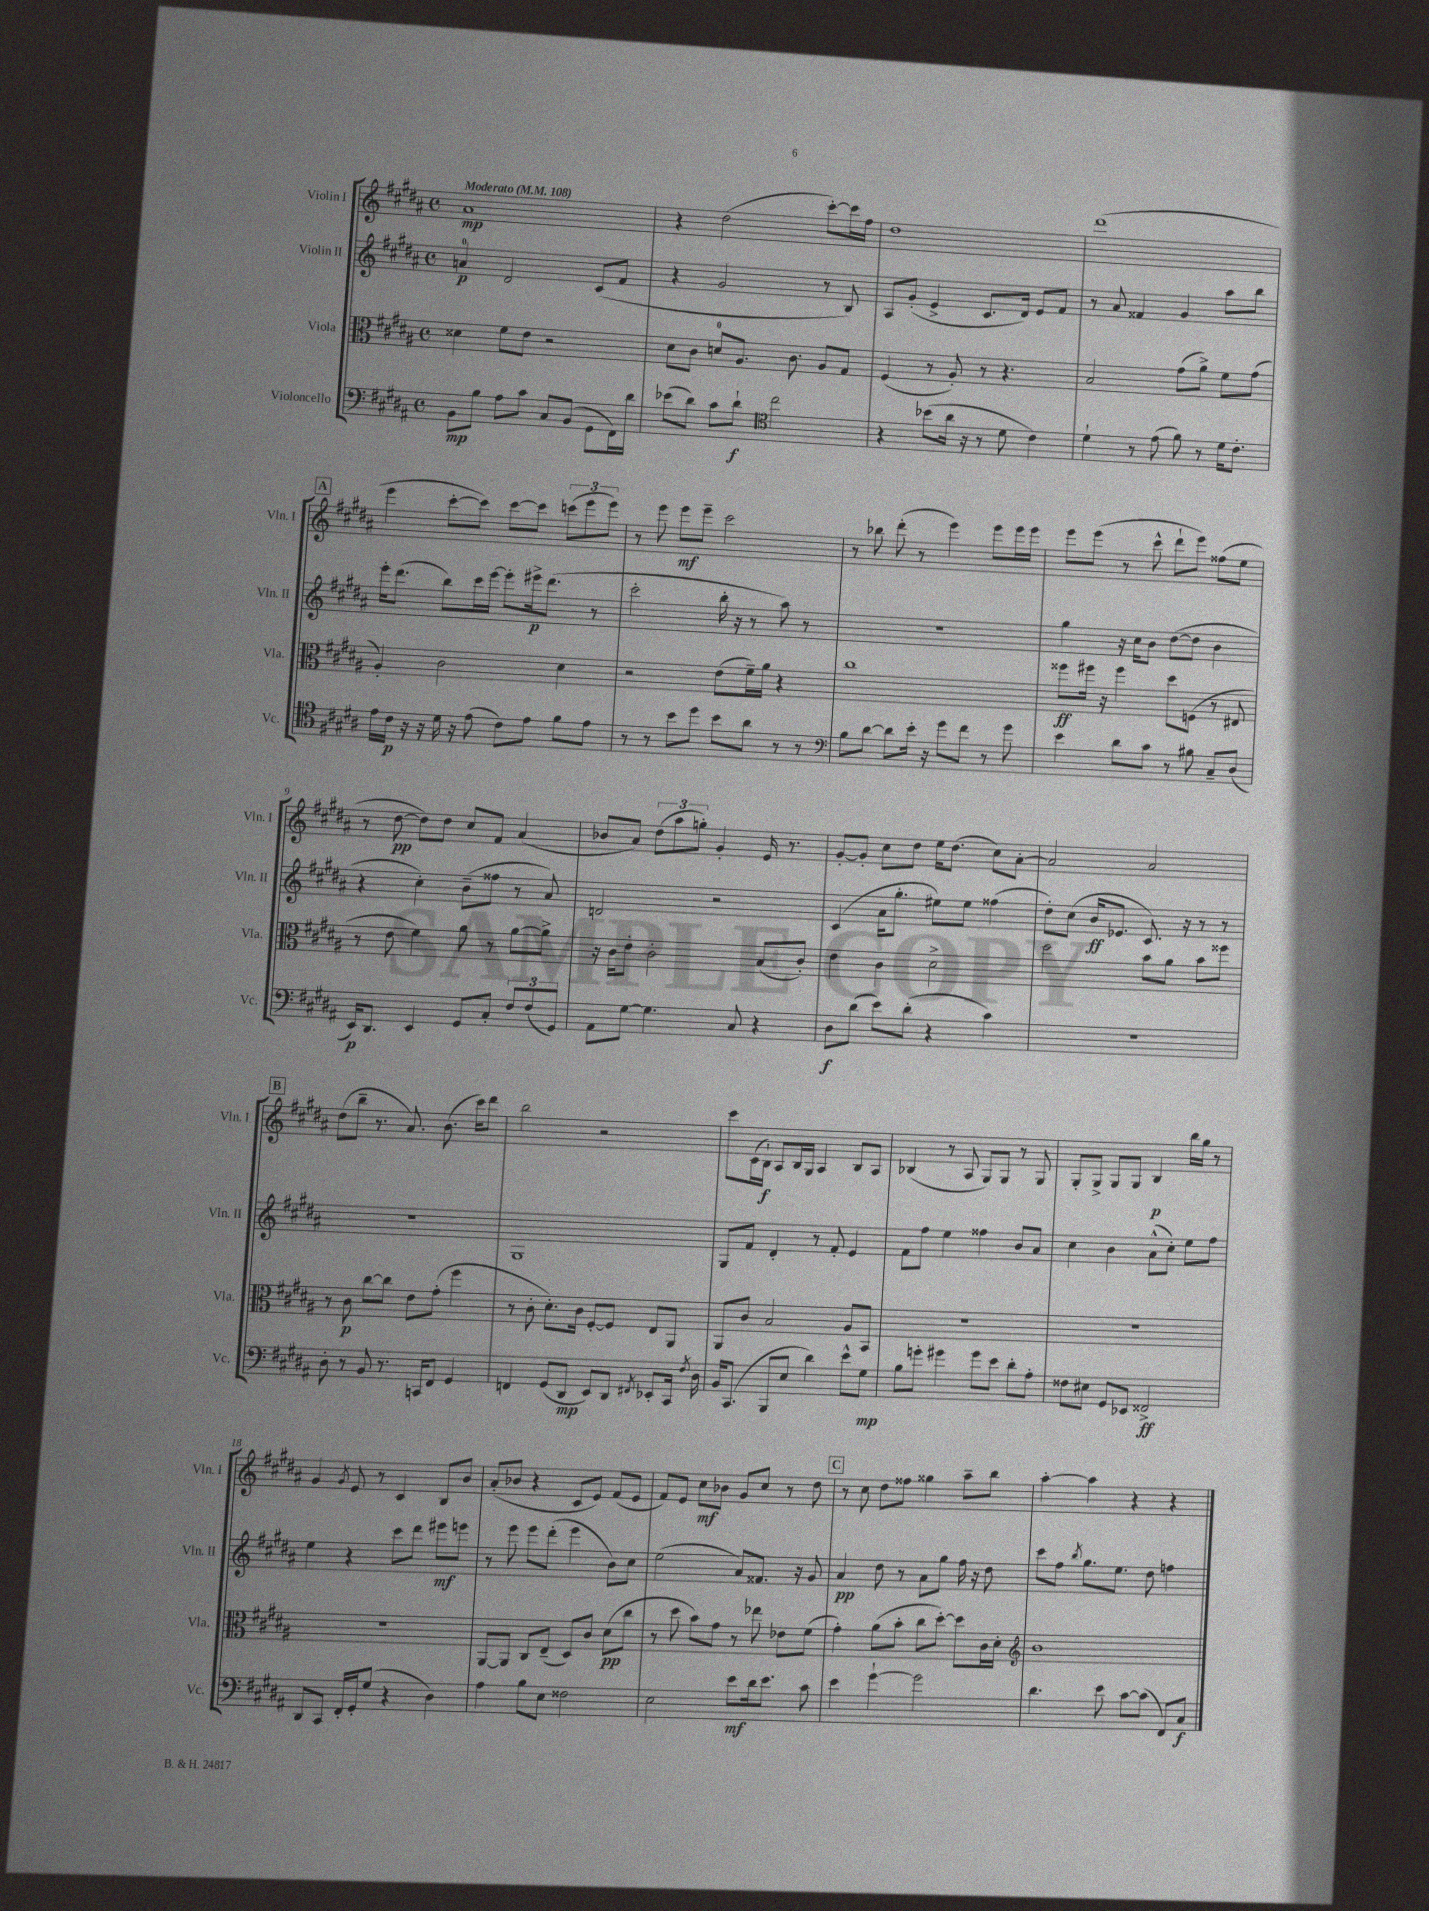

**kern	**dynam	**kern	**dynam	**kern	**dynam	**kern	**dynam
*part4	*part4	*part3	*part3	*part2	*part2	*part1	*part1
*staff4	*staff4	*staff3	*staff3	*staff2	*staff2	*staff1	*staff1
*I"Violoncello	*	*I"Viola	*	*I"Violin II	*	*I"Violin I	*
*I'Vc.	*	*I'Vla.	*	*I'Vln. II	*	*I'Vln. I	*
*clefF4	*	*clefC3	*	*clefG2	*	*clefG2	*
*k[f#c#g#d#a#]	*	*k[f#c#g#d#a#]	*	*k[f#c#g#d#a#]	*	*k[f#c#g#d#a#]	*
*M4/4	*	*M4/4	*	*M4/4	*	*M4/4	*
*met(c)	*	*met(c)	*	*met(c)	*	*met(c)	*
*MM108	*	*MM108	*	*MM108	*	*MM108	*
=1	=1	=1	=1	=1	=1	=1	=1
!	!	!	!	!	!	!LO:TX:a:B:t=Moderato	!
8BB\L	mp	4d##X\	.	4an/	p	1a#	mp
8B\J	.	.	.	.	.	.	.
8A#\L	.	8f#\L	.	2d#/	.	.	.
8c#\J	.	8e\J	.	.	.	.	.
8C#/L	.	2r	.	.	.	.	.
(8BB/J	.	.	.	.	.	.	.
8GG#\L	.	.	.	(8c#/L	.	.	.
16FF#\L)	.	.	.	8f#/J	.	.	.
16d#\JJ	.	.	.	.	.	.	.
=2	=2	=2	=2	=2	=2	=2	=2
(8e-X\L	.	8d#\L	.	4r	.	4r	.
8d#\J)	.	8c#\J	.	.	.	.	.
8c#\L	.	8dn/L	.	2g#/	.	(2dd#\	.
8d#`\J	f	8.A#/J	.	.	.	.	.
*clefC4	*	*	*	*	*	*	*
2cc#\	.	.	.	.	.	.	.
.	.	8.c#\	.	.	.	.	.
.	.	8A#/L	.	8r	.	[8ccc#'\L)	.
.	.	8G#/J	.	8B/)	.	16ccc#\L]	.
.	.	.	.	.	.	16ff#\JJ	.
=3	=3	=3	=3	=3	=3	=3	=3
4r	.	(4F#/	.	8A#/L	.	1dd#	.
.	.	.	.	(8g#'/J	.	.	.
(8b-X\L	.	8r	.	4e^/	.	.	.
16a#\Jk	.	8A#'/)	.	.	.	.	.
16r	.	.	.	.	.	.	.
8r	.	8r	.	8.c#/L	.	.	.
8d#\	.	4.r	.	.	.	.	.
.	.	.	.	16d#/Jk)	.	.	.
4c#\)	.	.	.	8e/L	.	.	.
.	.	.	.	8f#/J	.	.	.
=4	=4	=4	=4	=4	=4	=4	=4
4d#`\	.	2B/	.	8r	.	(1ddd#	.
.	.	.	.	8a#/	.	.	.
8r	.	.	.	4f##X/	.	.	.
(8e\	.	.	.	.	.	.	.
8f#\)	.	(8g#\L	.	4g#/	.	.	.
8r	.	8a#^\J)	.	.	.	.	.
16d#\KL	.	8f#\L	.	8aa#\L	.	.	.
8.c#'\J	.	.	.	.	.	.	.
.	.	(8g#\J	.	8bb\J	.	.	.
!!LO:LB:g=z
!!LO:REH:place=s1:t=A
=5	=5	=5	=5	=5	=5	=5	=5
16e\LL	.	4A#'/)	.	16eee'\KL	.	4eee\	.
16c#\JJ	p	.	.	(8.ddd#\J	.	.	.
16r	.	.	.	.	.	.	.
16r	.	.	.	.	.	.	.
16d#\	.	2c#\	.	8bb\L)	.	[8ccc#'\L	.
16r	.	.	.	.	.	.	.
(8e\	.	.	.	16ccc#\L	.	8ccc#\J])	.
.	.	.	.	[16eee\JJ	.	.	.
8c#\L)	.	.	.	8eee'\L]	.	[8ccc#\L	.
8e\J	.	.	.	16eee#X^\k	p	8ccc#\J]	.
.	.	.	.	(8.ddd#\J	.	.	.
8f#\L	.	4d#\	.	.	.	(12cccn\L	.
.	.	.	.	.	.	12eee\	.
8e\J	.	.	.	8r	.	.	.
.	.	.	.	.	.	12eee\J)	.
=6	=6	=6	=6	=6	=6	=6	=6
8r	.	2r	.	2ccc#'\	.	8r	.
8r	.	.	.	.	.	8eee\	.
8b\L	.	.	.	.	.	8eee\L	mf
8dd#\J	.	.	.	.	.	8eee~\J	.
8b\L	.	(8e\L	.	16bb'\	.	2ccc#\	.
.	.	.	.	16r	.	.	.
8a#\J	.	16f#~\L)	.	8r	.	.	.
.	.	16a#\JJ	.	.	.	.	.
8r	.	4r	.	8aa#\)	.	.	.
8r	.	.	.	8r	.	.	.
=7	=7	=7	=7	=7	=7	=7	=7
*clefF4	*	*	*	*	*	*	*
8B\L	.	1cc#	.	1r	.	8r	.
[8d#\J	.	.	.	.	.	8bb-X\	.
8d#\L]	.	.	.	.	.	(8ddd#'\	.
16e'\Jk	.	.	.	.	.	8r	.
16r	.	.	.	.	.	.	.
8g#\L	.	.	.	.	.	4eee\)	.
8f#\J	.	.	.	.	.	.	.
8r	.	.	.	.	.	8eee\L	.
8g#\	.	.	.	.	.	16eee\L	.
.	.	.	.	.	.	16eee\JJ	.
=8	=8	=8	=8	=8	=8	=8	=8
4e\	.	8ff##X\L	ff	4gg#\	.	8eee\L	.
.	.	16ff#X\Jk	.	.	.	(8eee\J	.
.	.	16r	.	.	.	.	.
8d#\L	.	4ff#\	.	16r	.	8r	.
.	.	.	.	16cc#\KL	.	.	.
8c#\J	.	.	.	8b\J	.	8ccc#^^\	.
8r	.	8dd#\L	.	([8dd#\L	.	8ddd#`\L	.
8B#X\	.	(8Fn\J	.	8dd#\J]	.	8eee\J)	.
8C#~/L	.	8r	.	4b\	.	(8ff##X\L	.
(8D#/J	.	8E#X/	.	.	.	8ee\J	.
!!LO:LB:g=z
=9	=9	=9	=9	=9	=9	=9	=9
16EE/KL)	p	8r	.	4r	.	8r	.
8.DD#/J	.	.	.	.	.	.	.
.	.	8e\	.	.	.	[8dd#\	pp
4EE/	.	4f#\)	.	4cc#'\)	.	8dd#\L])	.
.	.	.	.	.	.	8dd#\J	.
8GG#/L	.	8a#\	.	(8b~\L	.	8cc#/L	.
8C#'/J	.	8r	.	8ff##X\J	.	8f#/J	.
12F#/L	.	[8a#\L	.	8r	.	(4a#/	.
(12F#/	.	.	.	.	.	.	.
.	.	8a#^\J]	.	8a#/)	.	.	.
12GG#/J)	.	.	.	.	.	.	.
=10	=10	=10	=10	=10	=10	=10	=10
8AA#\L	.	16r	.	2dn/	.	8b-X/L	.
.	.	16c#\KL	.	.	.	.	.
[8G#\J	.	8e'\J	.	.	.	8a#/J)	.
4.G#\]	.	2c#'\	.	.	.	(12dd#\L	.
.	.	.	.	.	.	12aa#\	.
.	.	.	.	.	.	12ggn'\J)	.
.	.	.	.	2r	.	4g#'/	.
8C#/	.	.	.	.	.	.	.
4r	.	(8B/L	.	.	.	16e/	.
.	.	.	.	.	.	8.r	.
.	.	8c#'/J)	.	.	.	.	.
=11	=11	=11	=11	=11	=11	=11	=11
8D#\L	f	4e\	.	(4c#/	.	[8g#'/L	.
(8d#\J	.	.	.	.	.	8g#'/J]	.
8e\L)	.	4c#\	.	16a#\KL	.	8cc#\L	.
.	.	.	.	8.gg#'\J	.	.	.
(8d#'\J	.	.	.	.	.	8dd#\J	.
4r	.	2d#^\	.	8ee#X\L)	.	16ee\KL	.
.	.	.	.	.	.	(8.dd#\J	.
.	.	.	.	8ee#\J	.	.	.
4c#\)	.	.	.	(4ff##X\	.	8cc#\L)	.
.	.	.	.	.	.	[8a#'\J	.
=12	=12	=12	=12	=12	=12	=12	=12
1r	.	2dd#\	.	8dd#'\L)	.	2a#/]	.
.	.	.	.	(8cc#\J	.	.	.
.	.	.	.	16b/KL	ff	.	.
.	.	.	.	8.e-X/J	.	.	.
.	.	8b\L	.	8.c#/)	.	2a#/	.
.	.	8a#\J	.	.	.	.	.
.	.	.	.	16r	.	.	.
.	.	8b\L	.	8r	.	.	.
.	.	8ff##X\J	.	8r	.	.	.
!!LO:LB:g=z
!!LO:REH:place=s1:t=B
=13	=13	=13	=13	=13	=13	=13	=13
8D#'\	.	8r	.	1r	.	(8dd#\L	.
8r	.	8c#\	p	.	.	8bb~\J	.
8BB/	.	[8cc#\L	.	.	.	8.r	.
8.r	.	8cc#\J]	.	.	.	.	.
.	.	.	.	.	.	8.a#/)	.
.	.	8e\L	.	.	.	.	.
16CCn/KL	.	.	.	.	.	.	.
8FF#/J	.	(8g#'\J	.	.	.	(8.b\	.
4GG#/	.	4ff#\	.	.	.	.	.
.	.	.	.	.	.	16ccc#\KL)	.
.	.	.	.	.	.	8ddd#\J	.
=14	=14	=14	=14	=14	=14	=14	=14
4FFn/	.	8r	.	1G#	.	2bb\	.
.	.	8c#'\	.	.	.	.	.
(8GG#/L	.	8.d#'\L)	.	.	.	.	.
8DD#/J	mp	.	.	.	.	.	.
.	.	16c#\Jk	.	.	.	.	.
8EE/L)	.	[8F#'/L	.	.	.	2r	.
8DD#/J	.	8F#/J]	.	.	.	.	.
8qFF#X/	.	.	.	.	.	.	.
8EE-X'/L	.	8E/L	.	.	.	.	.
16CC#/Jk	.	8AA#/J	.	.	.	.	.
8qF#/	.	.	.	.	.	.	.
16D#\	.	.	.	.	.	.	.
=15	=15	=15	=15	=15	=15	=15	=15
16BB/KL	.	8AA#/L	.	8G#/L	.	8ccc#\L	.
(8.CC#/J	.	.	.	.	.	.	.
.	.	8c#/J	.	8f#/J	.	(16c#\L	.
.	.	.	.	.	.	16B`\JJ)	f
8BBB/L	.	2B/	.	4d#'/	.	8A#/L	.
8E/J	.	.	.	.	.	16B/L	.
.	.	.	.	.	.	16G#/JJ	.
4d#\)	.	.	.	8r	.	4A#/	.
.	.	.	.	8f#'/	.	.	.
8e^^\L	.	8A#/L	.	4e/	.	8B/L	.
8G#\J	mp	8BB/J	.	.	.	8A#/J	.
=16	=16	=16	=16	=16	=16	=16	=16
8B\L	.	1r	.	8f#\L	.	(4B-X/	.
8gn'\J	.	.	.	8ff#\J	.	.	.
4g#X\	.	.	.	4ee\	.	8r	.
.	.	.	.	.	.	8A#/	.
8g#\L	.	.	.	4ff##X\	.	8G#/L)	.
8e\J	.	.	.	.	.	8G#/J	.
8d#'\L	.	.	.	8b/L	.	8r	.
8A#'\J	.	.	.	8a#/J	.	8G#/	.
=17	=17	=17	=17	=17	=17	=17	=17
8F##X\L	.	1r	.	4cc#\	.	8G#'/L	.
8E#X\J	.	.	.	.	.	8G#^/J	.
8GG#/L	.	.	.	4b\	.	8G#/L	.
8EE-X/J	.	.	.	.	.	8G#/J	.
2FF##X^/	ff	.	.	(8a#^^\L	.	4B/	p
.	.	.	.	8cc#'\J)	.	.	.
.	.	.	.	8ee\L	.	16bb\LL	.
.	.	.	.	.	.	16gg#\JJ	.
.	.	.	.	8ff#\J	.	8r	.
!!LO:LB:g=z
=18	=18	=18	=18	=18	=18	=18	=18
8DD#/L	.	1r	.	4ee\	.	4g#/	.
8CC#/J	.	.	.	.	.	.	.
.	.	.	.	.	.	8qg#/	.
16FF#'/LL	.	.	.	4r	.	8e/	.
16GG#'/J	.	.	.	.	.	.	.
(8G#/J	.	.	.	.	.	8r	.
4r	.	.	.	8ccc#\L	.	4c#/	.
.	.	.	.	8ddd#\J	.	.	.
4D#\)	.	.	.	8eee#X\L	mf	8B/L	.
.	.	.	.	8eeen\J	.	8b/J	.
=19	=19	=19	=19	=19	=19	=19	=19
4A#\	.	[8AA#/L	.	8r	.	(8a#'/L	.
.	.	8AA#/J]	.	8eee\	.	8b-X/J	.
8B\L	.	8C#/L	.	8eee\L	.	4r	.
8E\J	.	(8E~/J	.	(8ddd#'\J	.	.	.
2F##X\	.	8D#/L)	.	4eee\	.	8c#/L	.
.	.	8c#/J	.	.	.	8e/J)	.
.	.	(8d#\L	pp	8b\L)	.	(8f#/L	.
.	.	8cc#\J	.	8cc#\J	.	8e/J	.
=20	=20	=20	=20	=20	=20	=20	=20
2E\	.	8r	.	(2ee\	.	8f#/L)	.
.	.	8dd#\	.	.	.	8e/J	.
.	.	8b\L)	.	.	.	8cc#\L	mf
.	.	8g#\J	.	.	.	8b-X\J	.
8e\L	mf	8r	.	8a#/L)	.	8g#/L	.
16d#\k	.	8ee-X\	.	8.f##X/J	.	8cc#/J	.
8.e\J	.	.	.	.	.	.	.
.	.	8e-X\L	.	.	.	8r	.
.	.	.	.	16r	.	.	.
8c#\	.	(8f#\J	.	8g#/	.	8dd#\	.
!!LO:REH:place=s1:t=C
=21	=21	=21	=21	=21	=21	=21	=21
4e\	.	4g#'\)	.	4a#/	pp	8r	.
.	.	.	.	.	.	8cc#\	.
[4g#`\	.	(8a#\L	.	8dd#\	.	8dd#\L	.
.	.	8b'\J	.	8r	.	8ff##X\J	.
2g#\]	.	8cc#\L	.	8a#\L	.	4gg##X\	.
.	.	[8dd#'\J)	.	8gg#\J	.	.	.
.	.	8dd#\L]	.	16ff#\	.	8aa#~\L	.
.	.	.	.	16r	.	.	.
.	.	16c#\L	.	8dd#\	.	8bb\J	.
.	.	16d#'\JJ	.	.	.	.	.
=22	=22	=22	=22	=22	=22	=22	=22
*	*	*clefG2	*	*	*	*	*
4.d#\	.	1b	.	8ccc#\L	.	[4aa#'\	.
.	.	.	.	8ff#\J	.	.	.
.	.	.	.	8qbb/	.	.	.
.	.	.	.	8.gg#\L	.	4aa#\]	.
8e\	.	.	.	.	.	.	.
.	.	.	.	8.ee\J	.	.	.
[8c#\L	.	.	.	.	.	4r	.
(8c#\J]	.	.	.	8dd#\	.	.	.
8FF#/L)	.	.	.	4ffn\	.	4r	.
8C#/J	f	.	.	.	.	.	.
==	==	==	==	==	==	==	==
*-	*-	*-	*-	*-	*-	*-	*-
